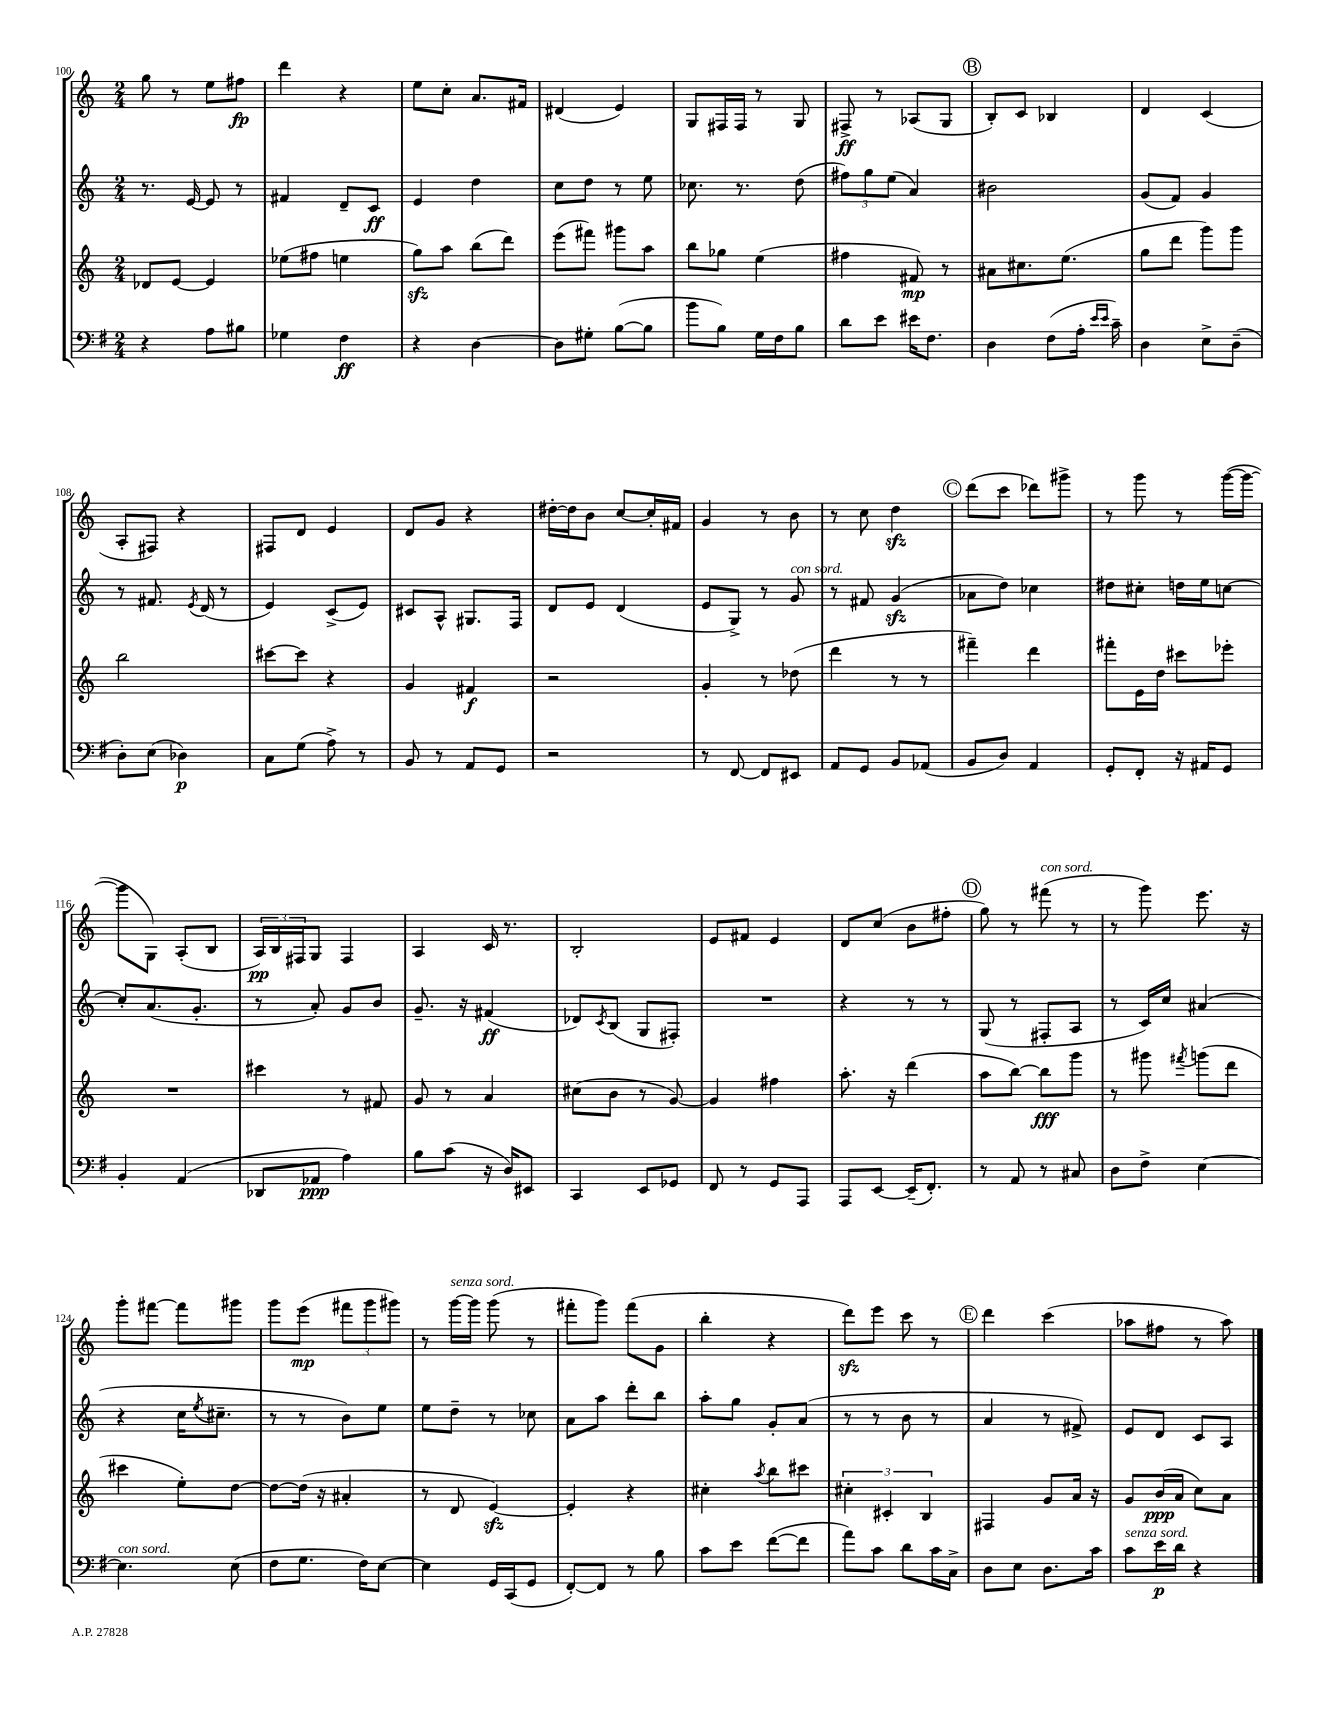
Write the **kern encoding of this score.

**kern	**kern	**kern	**kern
*staff4	*staff3	*staff2	*staff1
*clefF4	*clefG2	*clefG2	*clefG2
*k[f#]	*k[]	*k[]	*k[]
*M2/4	*M2/4	*M2/4	*M2/4
4r	8d-	8.r	8gg
.	[8e	.	8r
.	.	[16e	.
8A	4e]	8e]	8ee
8B#	.	8r	8ff#
=	=	=	=
4G-	(8ee-	4f#	4ddd
.	8ff#	.	.
4F#	4ee	8d~	4r
.	.	8c	.
=	=	=	=
4r	8gg)	4e	8ee
.	8aa	.	8cc'
[4D	(8bb	4dd	8.a
.	8ddd)	.	.
.	.	.	16f#
=	=	=	=
8D]	(8eee	8cc	(4d#
8G#'	8fff#)	8dd	.
([8B	8ggg#	8r	4e)
8B]	8aa	8ee	.
=	=	=	=
8b	8bb	8.cc-	8G
8B)	8gg-	.	16F#
.	.	8.r	16F#
16G	(4ee	.	8r
16F#	.	.	.
8B	.	(8dd	8G
=	=	=	=
8d	4ff#	12ff#)	8F#^
.	.	12gg	.
8e	.	.	8r
.	.	(12ee	.
16e#	8f#)	4a)	(8A-
8.F#	.	.	.
.	8r	.	8G
=	=	=	=
4D	8a#	2b#	8B')
.	8.cc#	.	8c
(8F#	.	.	4B-
.	(8.ee	.	.
16A'	.	.	.
16qqe	.	.	.
16qqe	.	.	.
16c~)	.	.	.
=	=	=	=
4D	8gg	(8g	4d
.	8ddd	8f)	.
8E^	8ggg)	4g	(4c
(8D~	8ggg	.	.
=	=	=	=
8D')	2bb	8r	8A'
(8E	.	8.f#	8F#)
4D-)	.	.	4r
.	.	8qe	.
.	.	(16d	.
.	.	8r	.
=	=	=	=
8C	[8ccc#	4e)	8F#
(8G	8ccc#]	.	8d
8A^)	4r	(8c^	4e
8r	.	8e)	.
=	=	=	=
8BB	4g	8c#	8d
8r	.	8A^^	8g
8AA	4f#	8.G#	4r
8GG	.	.	.
.	.	16F	.
=	=	=	=
2r	2r	8d	[16dd#'
.	.	.	16dd#]
.	.	8e	8b
.	.	(4d	[8cc
.	.	.	16cc']
.	.	.	16f#
=	=	=	=
8r	4g'	8e	4g
[8FF#	.	8G^)	.
8FF#]	8r	8r	8r
8EE#	(8dd-	8g	8b
=	=	=	=
8AA	4ddd	8r	8r
8GG	.	8f#	8cc
8BB	8r	(4g	4dd
(8AA-	8r	.	.
=	=	=	=
8BB	4fff#~)	8a-	(8ddd
8D)	.	8dd)	8ccc
4AA	4ddd	4cc-	8ddd-)
.	.	.	8ggg#^
=	=	=	=
8GG'	8fff#'	8dd#	8r
8FF#'	16e	8cc#'	8ggg
.	16dd	.	.
16r	8ccc#	16dd	8r
16AA#	.	16ee	.
8GG	8eee-'	[8cc	([16ggg
.	.	.	16ggg_
=	=	=	=
4BB'	2r	8cc']	8ggg]
.	.	(8.a	8G)
(4AA	.	.	(8A'
.	.	8.g'	.
.	.	.	8B
=	=	=	=
8DD-	4ccc#	8r	24A)
.	.	.	24B
.	.	.	24F#
8AA-	.	8a')	8G
4A)	8r	8g	4F#
.	8f#	8b	.
=	=	=	=
8B	8g	8.g~	4A
(8c	8r	.	.
.	.	16r	.
16r	4a	(4f#	16c
16D)	.	.	8.r
8EE#	.	.	.
=	=	=	=
4CC	(8cc#	8d-)	2B'
.	.	8qc	.
.	8b	(8B	.
8EE	8r	8G	.
8GG-	[8g)	8F#')	.
=	=	=	=
8FF#	4g]	2r	8e
8r	.	.	8f#
8GG	4ff#	.	4e
8AAA	.	.	.
=	=	=	=
8AAA	8.aa'	4r	8d
[8EE	.	.	(8cc
.	16r	.	.
(16EE~]	(4ddd	8r	8b
8.FF#')	.	.	.
.	.	8r	8ff#'
=	=	=	=
8r	8aa	(8G	8gg)
8AA	[8bb)	8r	8r
8r	8bb]	8F#'	(8fff#
8C#	8ggg	8A	8r
=	=	=	=
8D	8r	8r	8r
8F#^	8ggg#	16c)	8ggg)
.	.	16cc	.
.	8qfff#	.	.
[4E	(8ggg	(4a#	8.eee
.	8ddd	.	.
.	.	.	16r
=	=	=	=
4.E]	4ccc#	4r	8ggg'
.	.	.	[8fff#
.	8ee')	16cc	8fff#]
.	.	8qee	.
.	.	8.cc#~	.
(8E	[8dd	.	8ggg#
=	=	=	=
8F#	8dd_	8r	8ggg
8.G	(16dd]	8r	(8eee
.	16r	.	.
.	4a#'	8b)	12fff#
16F#)	.	.	.
.	.	.	12ggg
[8E	.	8ee	.
.	.	.	12ggg#)
=	=	=	=
4E]	8r	8ee	8r
.	8d	8dd~	[16ggg
.	.	.	16ggg]
16GG	[4e)	8r	(8ggg
(16CC	.	.	.
8GG	.	8cc-	8r
=	=	=	=
[8FF#')	4e']	8a	8fff#'
8FF#]	.	8aa	8ggg)
8r	4r	8ddd'	(8fff#
8B	.	8bb	8g
=	=	=	=
8c	4cc#'	8aa'	4bb'
8e	.	8gg	.
.	8qaa	.	.
([8f#	8bb	8g'	4r
8f#]	8ccc#	(8a	.
=	=	=	=
8a)	6cc#'	8r	8ddd)
8c	.	8r	8eee
.	6c#'	.	.
8d	.	8b	8ccc
.	6B	.	.
16c	.	8r	8r
16C^	.	.	.
=	=	=	=
8D	4F#	4a	4ddd
8E	.	.	.
8.D	8g	8r	(4ccc
.	16a	8f#^)	.
16c	16r	.	.
=	=	=	=
8c	8g	8e	8aa-
16e	(16b	8d	8ff#
16d	16a	.	.
4r	8cc)	8c	8r
.	8a	8A	8aa-)
==	==	==	==
*-	*-	*-	*-
